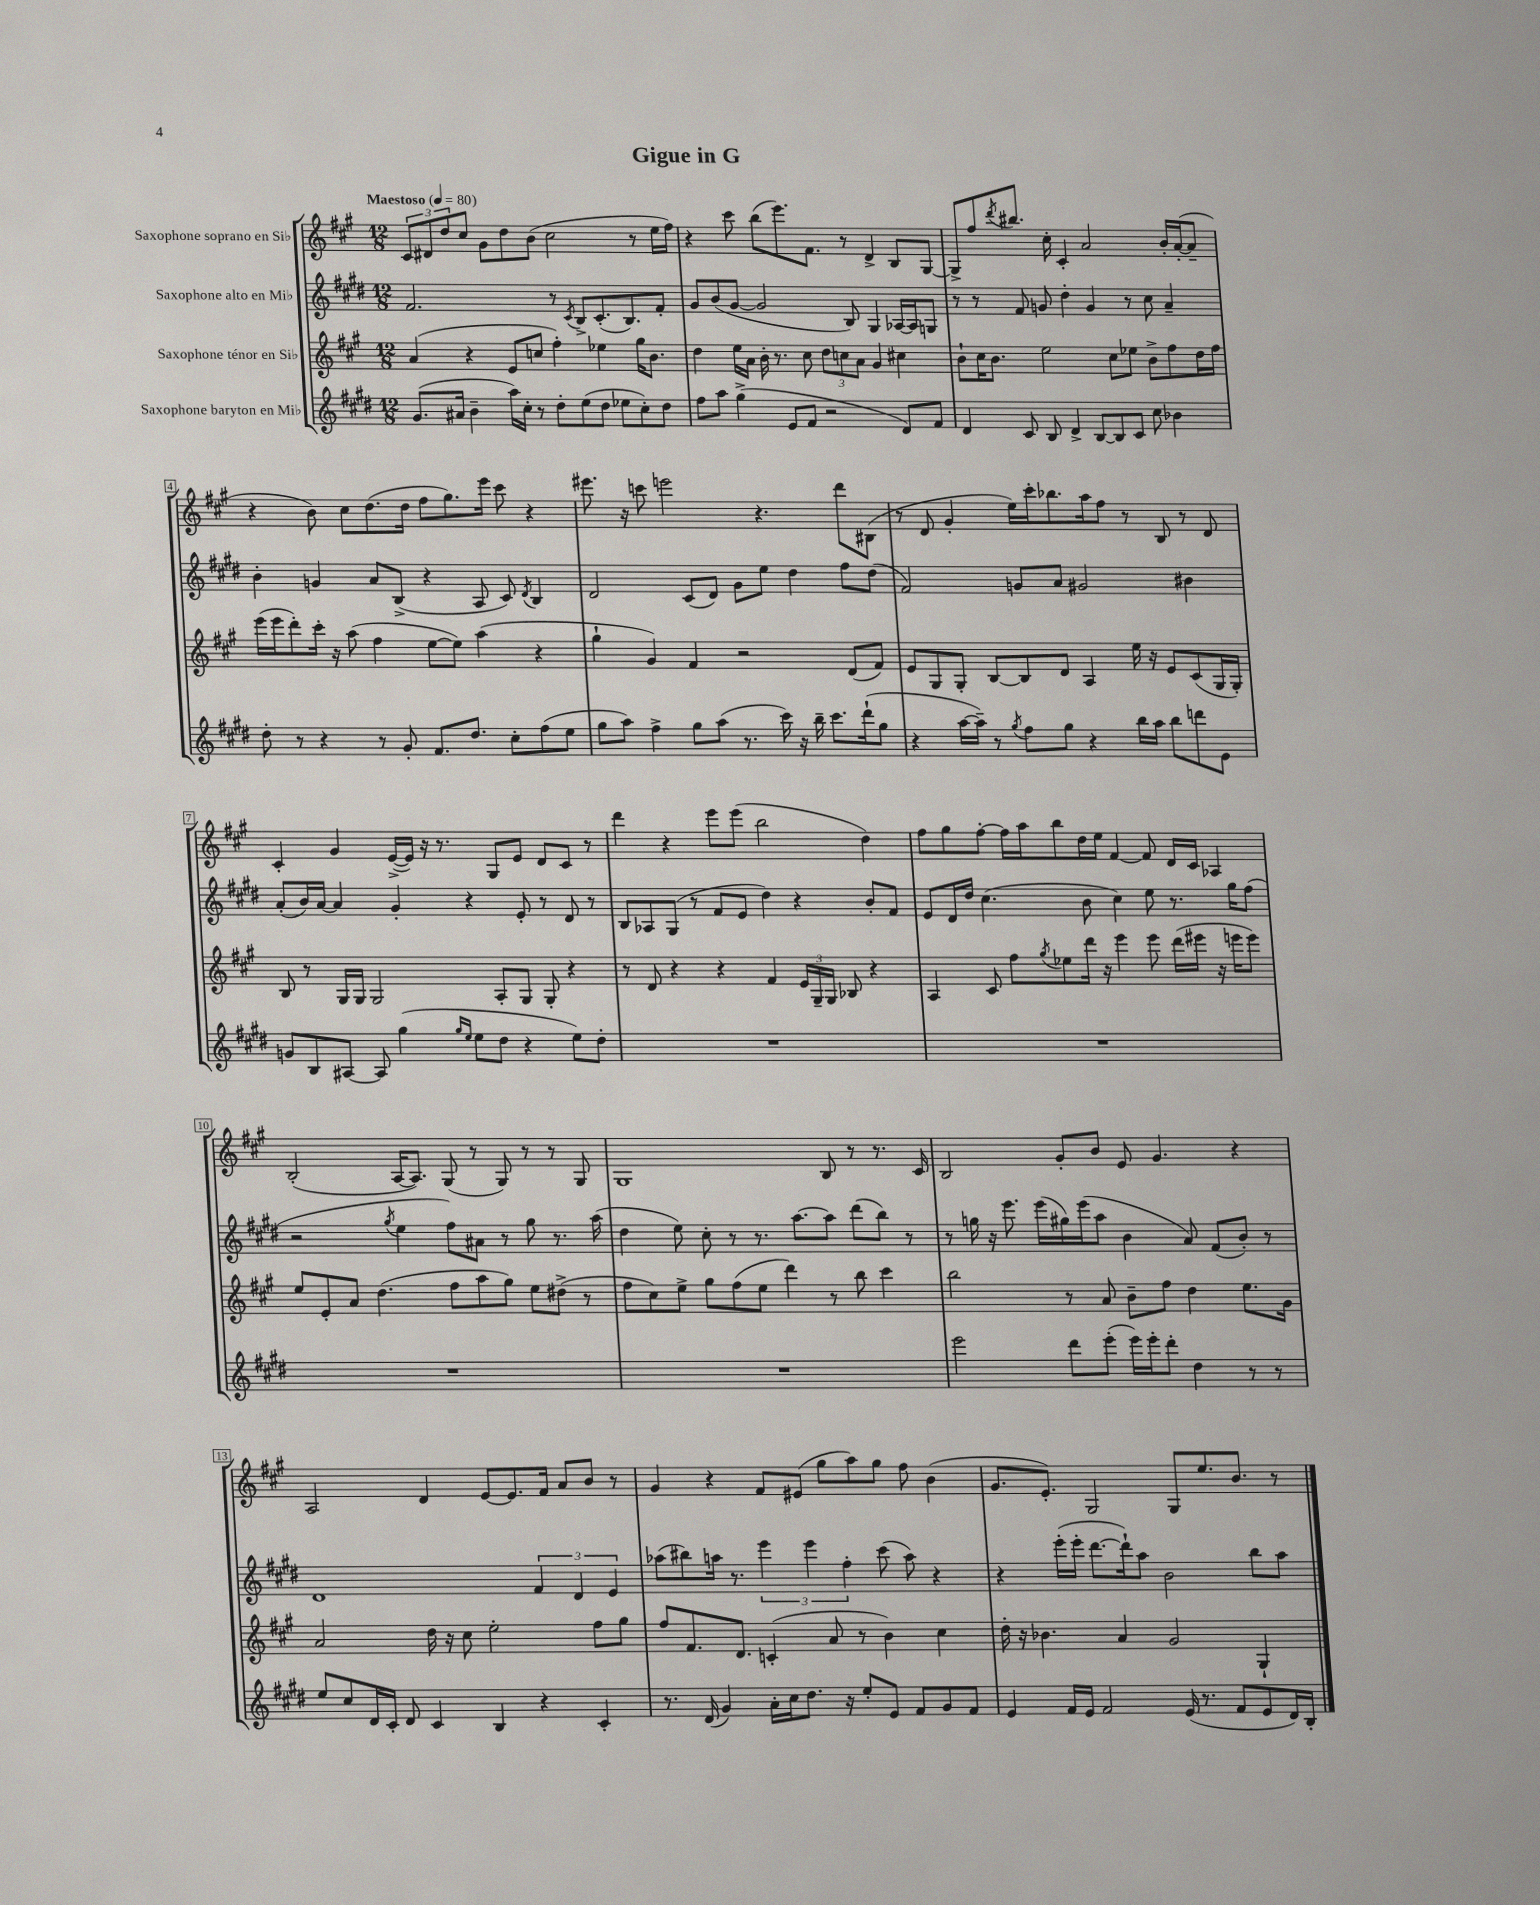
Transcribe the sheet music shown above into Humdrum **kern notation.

**kern	**kern	**kern	**kern
*staff4	*staff3	*staff2	*staff1
*clefG2	*clefG2	*clefG2	*clefG2
*k[f#c#g#d#]	*k[f#c#g#]	*k[f#c#g#d#]	*k[f#c#g#]
*M12/8	*M12/8	*M12/8	*M12/8
*MM80	*MM80	*MM80	*MM80
(8.g#	(4a	2.f#	12c#
.	.	.	12d#
.	.	.	12dd
16a#	.	.	.
4b~	4r	.	8cc#
.	.	.	8g#
16aa)	8e	.	8dd
16cc#'	.	.	.
8r	8cc	.	(8b
8dd#'	4ff#')	8r	2cc#
.	.	8qc#	.
(8ee	.	8B^	.
8dd#	4ee-	(8.c#'	.
8ee-	.	.	.
.	.	8.B)	.
8cc#')	16gg#	.	8r
.	8.b	.	.
8dd#	.	8f#'	16ee
.	.	.	16ff#)
=	=	=	=
8ff#	4dd	8g#	4r
8aa	.	(8b	.
(4gg#^	16ee	[8g#	8ccc#
.	16a	.	.
.	16b'	2g#]	(8bb
.	8.r	.	.
8e	.	.	8.eee)
8f#	8cc#	.	.
.	.	.	8.f#
2r	12dd	.	.
.	12cc	.	.
.	.	8B)	8r
.	12a	.	.
.	4g#	4G#	4d^
8d#)	4cc#	[16A-	8B
.	.	16A-]	.
8f#	.	8G	[8G#
=	=	=	=
4d#	8b`	8r	8G#^]
.	16cc#	8r	8ff#
.	8.b	.	.
.	.	.	8qddd
8c#	.	8f#	8.bb#
8B	2ee	8g	.
.	.	.	16cc#'
4d#^	.	4dd#'	4c#'
[8B	.	4g	2a
8B]	8cc#	.	.
8c#	8ee-	8r	.
8cc#	8b^	8cc#	.
4b-	8ff#	4a~	16b'
.	.	.	([16a'
.	16dd	.	8a~]
.	16ff#	.	.
=	=	=	=
8dd#'	(16eee	4b'	4r
.	16eee	.	.
8r	8ddd')	.	.
4r	16ccc#'	4g	8b)
.	16r	.	.
.	(8aa	.	8cc#
8r	4ff#	8a	(8.dd
8g#'	.	(8B^	.
.	.	.	16dd
8.f#	[8ee	4r	8ff#
.	8ee])	.	8.gg#)
8.dd#	.	.	.
.	(4aa	8A	.
.	.	.	16eee
8cc#'	.	8c#)	8ccc#
.	.	8qd#	.
(8ff#	4r	4B	4r
8ee	.	.	.
=	=	=	=
8gg#	4gg#`	2d#	8.eee#
8aa)	.	.	.
.	.	.	16r
4ff#^	4g#)	.	8ccc
.	.	.	2eee
8gg#	4f#	(8c#	.
(8aa	.	8d#)	.
8.r	2r	8g#	.
.	.	8ee	4.r
16ccc#)	.	.	.
16r	.	4dd#	.
16bb~	.	.	.
8.ccc#	.	.	.
.	(8d	8ff#	8ddd
(16ddd#`	.	.	.
8gg#	8f#)	(8dd#	(8B#
=	=	=	=
4r	8e	2f#)	8r
.	8G#	.	8d
[16aa	8G#'	.	4g#'
16aa~])	.	.	.
8r	[8B	.	.
8qgg#	.	.	.
8ff#	8B]	8g	16ee)
.	.	.	16ccc#'
8gg#	8d	8a	8.bb-
4r	4A	2g#	.
.	.	.	16aa
.	.	.	8ff#
16bb	16ee	.	8r
16aa	16r	.	.
8bb	8e	.	8B
8ddd	(8c#	4b#	8r
8e	16G#	.	8d
.	16G#')	.	.
=	=	=	=
8g	8B	(8a'	4c#'
8B	8r	16b)	.
.	.	[16a	.
[8A#	16G#	4a]	4g#
.	16G#	.	.
8A#]	2G#	.	.
(4gg#	.	4g#'	([16e^
.	.	.	16e])
.	.	.	16r
.	.	.	8.r
16qqgg#	.	.	.
16qqee	.	.	.
8ee	.	4r	.
8dd#	8A'	.	8G#
4r	8G#	8e'	8e
.	8G#'	8r	8d
8ee)	4r	8d#	8c#
8dd#'	.	8r	8r
=	=	=	=
1.r	8r	8B	4ddd
.	8d	8A-	.
.	4r	(8G#	4r
.	.	8r	.
.	4r	8f#	8eee
.	.	8e	(8eee
.	4f#	4dd#)	2bb
.	24e	4r	.
.	24G#~	.	.
.	24G#	.	.
.	8B-	.	.
.	4r	8b'	4dd)
.	.	8f#	.
=	=	=	=
1.r	4A	8e	8ff#
.	.	16d#	8gg#
.	.	16dd#	.
.	8c#	(4.cc#	[8ff#'
.	8ff#	.	16ff#]
.	.	.	16aa
.	8qgg#	.	.
.	8ee-	.	8bb
.	16ddd	8b	16dd
.	16r	.	16ee
.	4eee	4cc#)	[4f#
.	8eee	8ee	8f#]
.	(16ddd	8.r	16d
.	16eee#	.	16c#
.	16r	.	4A-
.	16eee	16gg#	.
.	8eee)	(8ff#	.
=	=	=	=
1.r	8ee	2r	(2B'
.	8e'	.	.
.	8a	.	.
.	(4.dd	.	.
.	.	8qgg#	.
.	.	4ee	[16A
.	.	.	8.A])
.	8ff#	8ff#)	(8G#
.	8aa	8a#	8r
.	8gg#)	8r	8G#)
.	8ee	8gg#	8r
.	(8dd#^	8.r	8r
.	8r	.	8G#
.	.	(16aa	.
=	=	=	=
1.r	8ff#	4dd#	1G#
.	8cc#)	.	.
.	8ee^	8ee)	.
.	8gg#	8cc#'	.
.	(8ff#	8r	.
.	8ee	8.r	.
.	4ddd)	.	.
.	.	[8.aa	.
.	8r	8aa]	8B
.	8bb	(8ddd#	8r
.	4ccc#	8bb)	8.r
.	.	8r	.
.	.	.	16c#
=	=	=	=
2eee	2bb	8r	2B
.	.	16gg	.
.	.	16r	.
.	.	8.eee	.
.	.	(16eee	.
8ddd#	8r	16gg#)	8g#'
.	.	(16eee	.
(8eee'	8a	8aa	8b
16eee)	8b~	4b	8e
16eee'	.	.	.
8ddd#'	8ff#	.	4.g#
4dd#	4dd	8a)	.
.	.	(8f#	.
8r	8.ee	8b')	4r
8r	.	8r	.
.	16g#	.	.
=	=	=	=
8ee	2a	1d#	2A
8cc#	.	.	.
16d#	.	.	.
16c#'	.	.	.
8d#	.	.	.
4c#	16dd	.	4d
.	16r	.	.
.	8cc#	.	.
4B	2ee'	.	[8e
.	.	.	8.e]
4r	.	6f#	.
.	.	.	16f#
.	.	.	8a
.	.	6d#	.
4c#'	8ff#	.	8b
.	.	6e	.
.	8gg#	.	8r
=	=	=	=
8.r	8ff#	(8aa-	4g#
.	8.f#	8bb#)	.
(16d#	.	.	.
4g#)	.	16aa	4r
.	8.d	8.r	.
16a'	(4c'	6eee	8f#
16cc#	.	.	.
8.dd#	.	.	(8e#
.	.	6eee	.
.	8a	.	8gg#
16r	.	.	.
.	.	6ff#'	.
8ee'	8r	.	8aa)
8e	4b)	(8ccc#	8gg#
8f#	.	8aa)	8ff#
8g#	4cc#	4r	(4b
8f#	.	.	.
=	=	=	=
4e	16dd'	4r	8.g#
.	16r	.	.
.	4.b-	.	.
.	.	.	8.e')
16f#	.	(16eee'	.
16e	.	16eee'	.
2f#	.	[8.ddd#	2G#
.	4a	.	.
.	.	16ddd#`])	.
.	.	8aa	.
.	2g#	2b	.
(16e	.	.	8G#
8.r	.	.	.
.	.	.	8.ee
8f#	.	.	.
.	.	.	8.b
8e	4G#`	8bb	.
16d#)	.	8aa	8r
16B'	.	.	.
==	==	==	==
*-	*-	*-	*-
